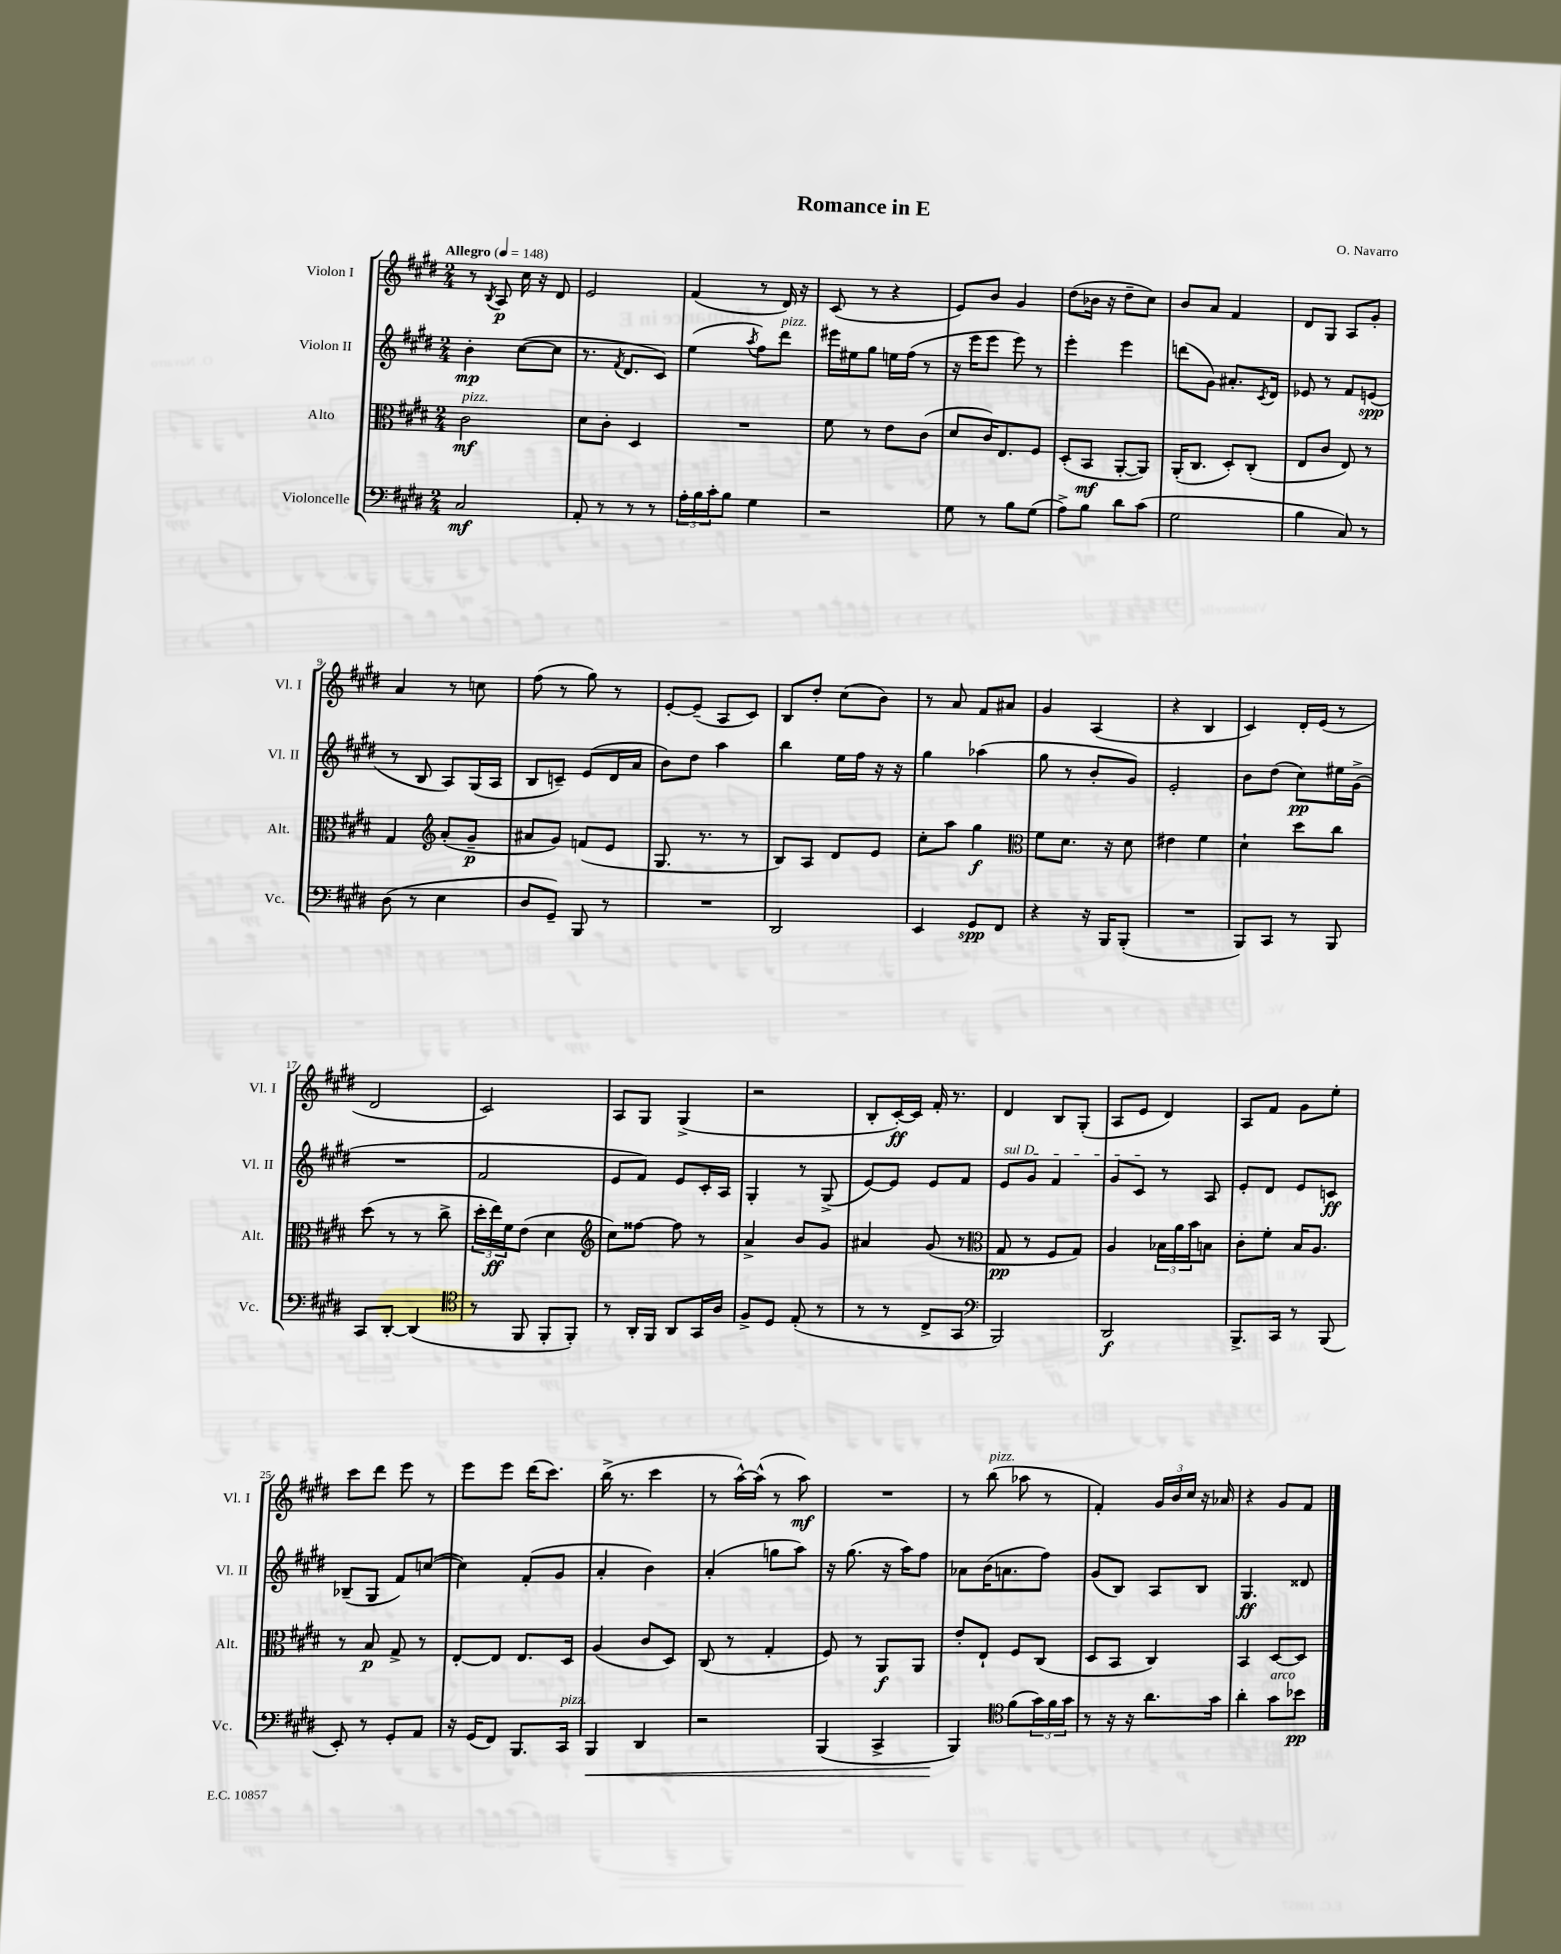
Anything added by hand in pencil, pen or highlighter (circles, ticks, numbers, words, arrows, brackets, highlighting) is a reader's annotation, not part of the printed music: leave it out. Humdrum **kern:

**kern	**kern	**kern	**kern
*staff4	*staff3	*staff2	*staff1
*clefF4	*clefC3	*clefG2	*clefG2
*k[f#c#g#d#]	*k[f#c#g#d#]	*k[f#c#g#d#]	*k[f#c#g#d#]
*M2/4	*M2/4	*M2/4	*M2/4
*MM148	*MM148	*MM148	*MM148
2C#	2c#	4b'	8r
.	.	.	8qB
.	.	.	8A
.	.	([8cc#	16cc#
.	.	.	16r
.	.	8cc#]	8d#
=	=	=	=
8AA'	8d#	8.r	2e
8r	8c#'	.	.
.	.	8qf#	.
.	.	8.d#	.
8r	4D#	.	.
8r	.	8c#)	.
=	=	=	=
24A'	2r	(4ee	(4f#
24B	.	.	.
24c#'	.	.	.
8B	.	.	.
.	.	8qaa	.
4G#	.	8ff#)	8r
.	.	8ddd#	16d#)
.	.	.	16r
=	=	=	=
2r	8f#	16eee#	(8c#
.	.	16ee#	.
.	8r	8gg#	8r
.	8e	16ee	4r
.	.	(16ff#	.
.	(8c#	8r	.
=	=	=	=
8G#	8d#	16r	8e)
.	.	16eee	.
8r	16c#)	8eee	8b
.	8.E	.	.
8B	.	8eee)	4g#
(8G#	8F#	8r	.
=	=	=	=
8A^)	(8D#'	4eee'	(8dd#
8B	8BB	.	16b-
.	.	.	16r
8d#	[8AA'	4eee	8dd#~
(8c#	8AA])	.	8cc#)
=	=	=	=
2G#	(16AA'	(8ddd	8b
.	8.C#	.	.
.	.	8g#)	8a
.	8D#')	8.a#'	4f#
.	(8C#'	.	.
.	.	8qc#	.
.	.	16d#	.
=	=	=	=
4B	8E	8e-	8d#
.	8c#	8r	8G#
8C#)	8E)	8f#	8A
8r	8r	(8e	8g#'
=	=	=	=
(8D#	4G#	8r	4a
8r	.	8B	.
*	*clefG2	*	*
4E	(8a'	8A)	8r
.	8g#~	(16G#	8cc
.	.	16A	.
=	=	=	=
8D#	8a#	8B	(8ff#
8GG#~)	8g#)	8c~)	8r
8BBB	(8f	(8e	8gg#)
8r	8e	16d#	8r
.	.	16a	.
=	=	=	=
2r	8.G#	8b)	[8e'
.	.	8dd#	(8e~]
.	8.r	.	.
.	.	4aa	8A
.	8r	.	8c#)
=	=	=	=
2DD#	8B)	4bb	8B
.	8A	.	8dd#'
.	8d#	16ee	(8cc#
.	.	16ff#	.
.	8e	16r	8b)
.	.	16r	.
=	=	=	=
4EE	8cc#'	4gg#	8r
.	8aa	.	8a
8GG#	4gg#	(4aa-	8f#
8FF#	.	.	8a#
=	=	=	=
*	*clefC3	*	*
4r	8f#	8gg#	4g#
.	8.d#	8r	.
16r	.	8b'	(4A
16BBB	16r	.	.
(8BBB'	8d#	8g#)	.
=	=	=	=
2r	4e#	2e'	4r
.	4f#	.	4B
=	=	=	=
8BBB)	4d#`	8b	4c#)
8CC#	.	(8dd#	.
8r	8dd#	8cc#)	16d#'
.	.	.	(16e
8BBB	8cc#	16ee#	8r
.	.	(16g#^	.
=	=	=	=
8CC#	(8dd#	2r	2d#
[8DD#'	8r	.	.
(4DD#]	8r	.	.
.	8cc#^	.	.
=	=	=	=
*clefC4	*	*	*
8r	24dd#'	2f#	2c#)
.	24ee)	.	.
.	24f#	.	.
8FF#	(8e	.	.
8FF#'	4d#	.	.
8FF#')	.	.	.
=	=	=	=
*	*clefG2	*	*
8r	8cc#)	8e	8A
16AA'	[8ff##	8f#)	8G#
16FF#	.	.	.
8AA	8ff##]	8e	(4G#^
16GG#	8r	16c#'	.
16A	.	16A	.
=	=	=	=
8F#^	4a^	4G#'	2r
8D#	.	.	.
(8E'	8b	8r	.
8r	8g#	(8G#^	.
=	=	=	=
8r	4a#	[8e)	8B'
8r	.	8e]	[16c#')
.	.	.	16c#]
8C#^	(8g#	8e	16f#'
.	.	.	8.r
8GG#	8r	8f#	.
=	=	=	=
*clefF4	*clefC3	*	*
2BBB)	8G#	8e	4d#
.	8r	8g#	.
.	8F#	4f#	8B
.	8G#)	.	(8G#'
=	=	=	=
2DD#	4A	8g#	8A
.	.	8c#	8e
.	24B-	8r	4d#)
.	24a	.	.
.	24b	.	.
.	8B	8A	.
=	=	=	=
8.BBB^	8c#'	8e'	8A
.	8f#'	8d#	8f#
16CC#	.	.	.
8r	16B	8e	8g#
.	8.A	.	.
(8BBB	.	8c	8ee'
=	=	=	=
8EE')	8r	(8B-~	8ccc#
8r	8B	8G#	8ddd#
8GG#'	8G#^	8f#)	8eee
8AA	8r	([8cc	8r
=	=	=	=
16r	[8E'	4cc])	8eee
(16GG#	.	.	.
8FF#)	8E]	.	8eee
8.BBB	8.E	(8f#'	(16ddd#
.	.	.	8.ccc#)
.	.	8g#	.
16CC#	16D#	.	.
=	=	=	=
4BBB	(4A	4a'	(16bb^
.	.	.	8.r
4DD#	8c#	4b)	4ccc#
.	8D#)	.	.
=	=	=	=
2r	(8C#	(4a'	8r
.	8r	.	[16aa^^)
.	.	.	(16aa^^]
.	4G#'	8gg	8r
.	.	8aa)	8aa)
=	=	=	=
(4BBB	8F#)	16r	2r
.	.	(8.gg#	.
.	8r	.	.
4CC#^	8AA	16r	.
.	.	16aa)	.
.	8AA	8ff#	.
=	=	=	=
4BBB)	8e'	8a-	8r
.	8E`	(16b	(8bb
.	.	8.a	.
*clefC4	*	*	*
(8f#	8F#	.	8aa-
24g#)	(8C#	8ff#)	8r
24f#	.	.	.
24g#	.	.	.
=	=	=	=
8r	8D#	(8g#	4f#')
16r	8BB	8B)	.
16r	.	.	.
8.a	4C#)	8A	24g#
.	.	.	24b
.	.	.	24cc#
.	.	8B	16r
16g#	.	.	16a-
=	=	=	=
4a'	4BB	4.G#	4r
8g#	[8D#	.	8g#
8b-	8D#]	8d##	8f#
==	==	==	==
*-	*-	*-	*-
